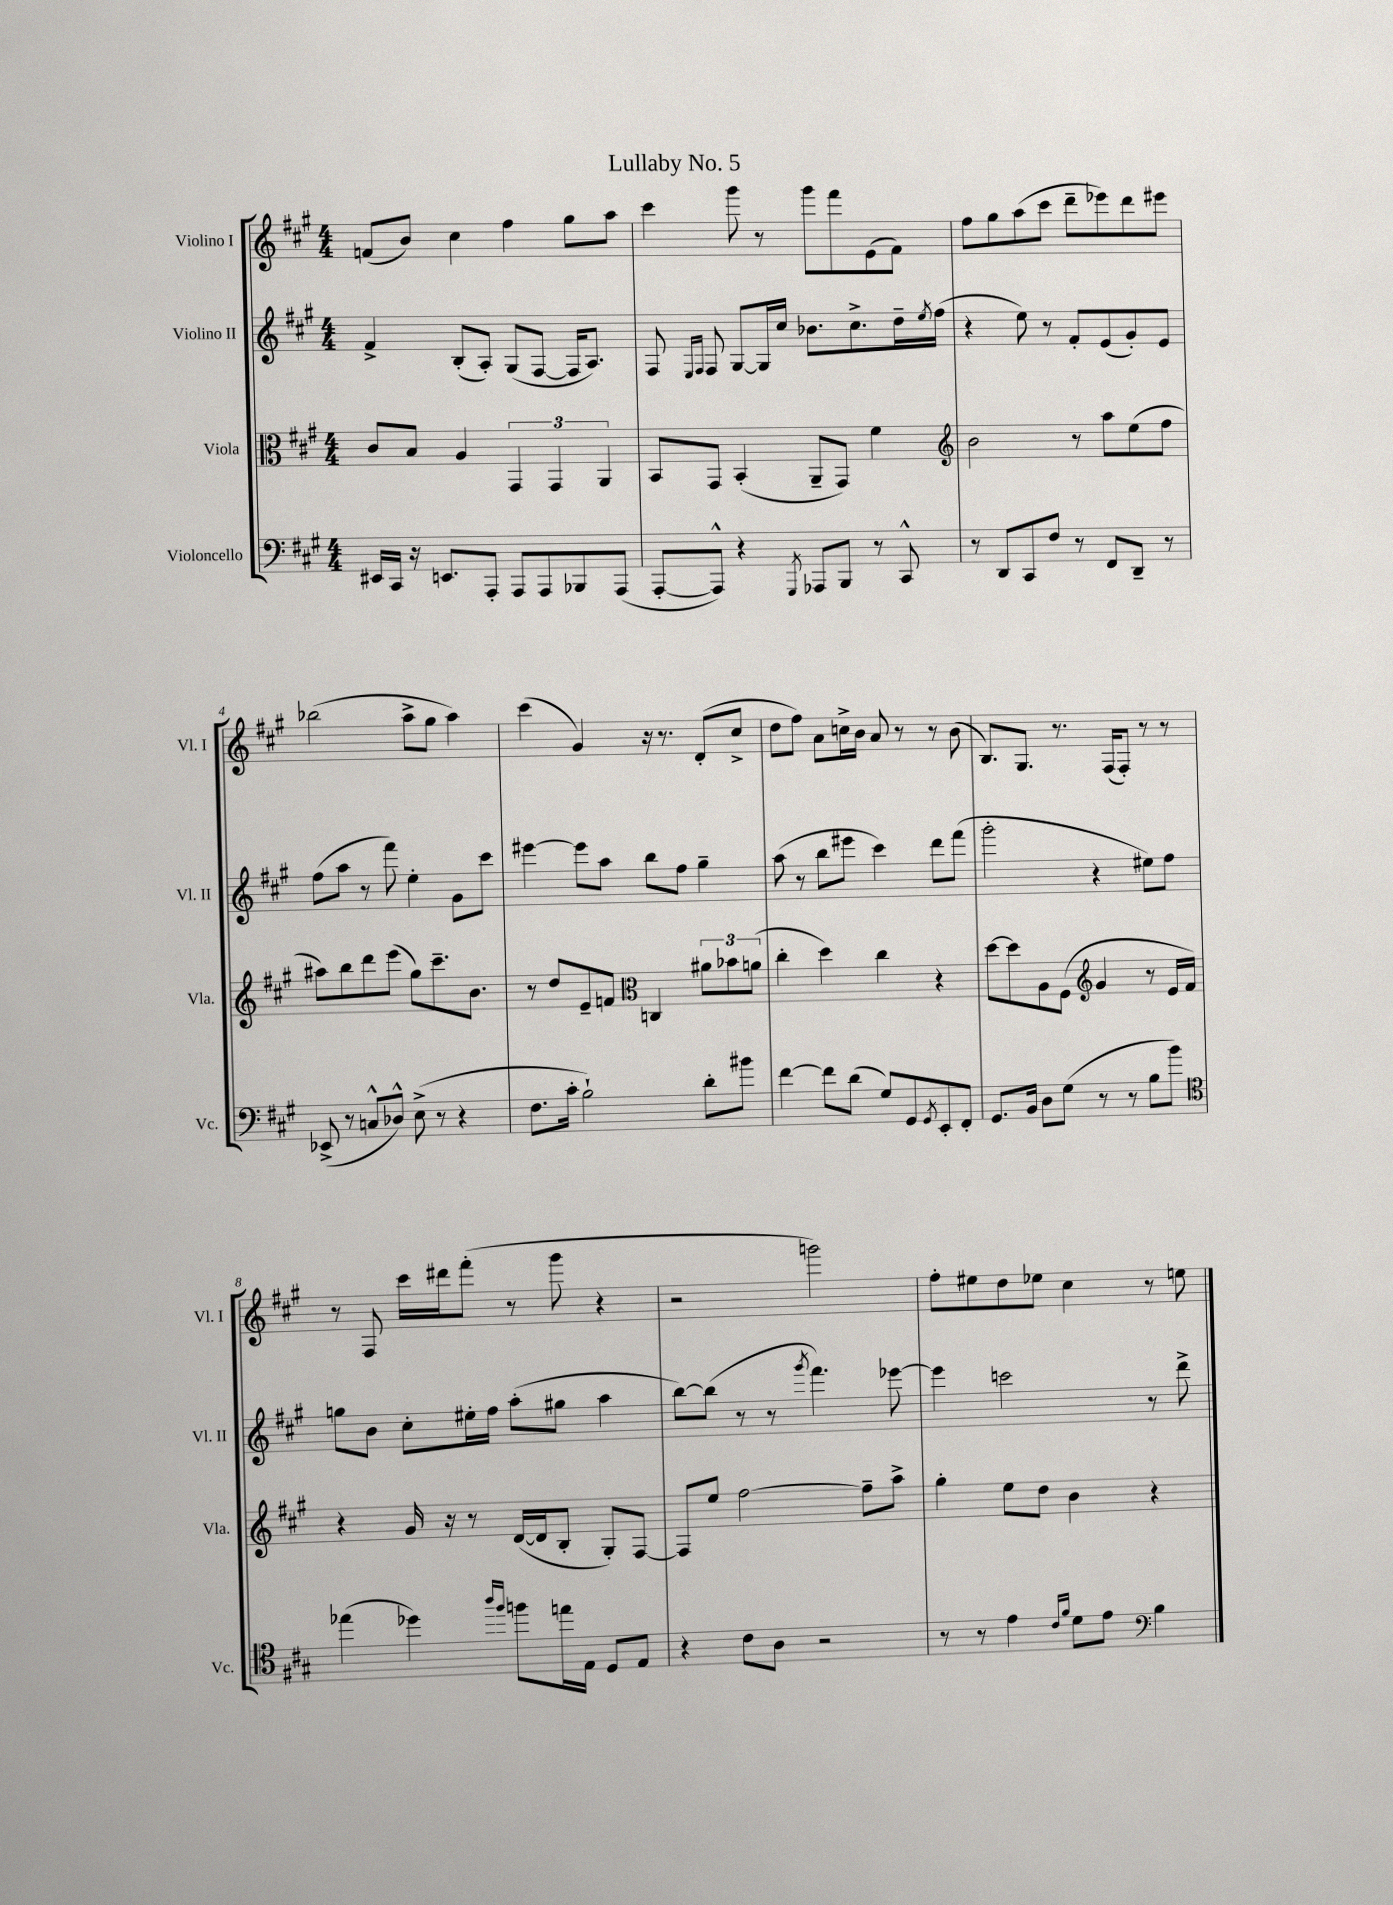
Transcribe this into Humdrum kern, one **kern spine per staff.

**kern	**kern	**kern	**kern
*staff4	*staff3	*staff2	*staff1
*clefF4	*clefC3	*clefG2	*clefG2
*k[f#c#g#]	*k[f#c#g#]	*k[f#c#g#]	*k[f#c#g#]
*M4/4	*M4/4	*M4/4	*M4/4
16EE#	8c#	4f#^	(8f
16CC#	.	.	.
16r	8B	.	8b)
8.EE	.	.	.
.	4A	(8B'	4cc#
8AAA'	.	8A')	.
8AAA	6GG#	(8G#	4ff#
8AAA	.	[8F#	.
.	6GG#	.	.
8BBB-	.	16F#]	8gg#
.	.	8.A)	.
.	6AA	.	.
(8AAA	.	.	8aa
=	=	=	=
[8AAA'	8BB	8F#	4ccc#
.	.	16qqE	.
.	.	16qqF#	.
8AAA^^])	8GG#	8F#	.
4r	(4BB'	[8G#	8ggg#
.	.	16G#]	8r
.	.	16cc#	.
8qGGG#	.	.	.
8AAA-	8AA~	8.b-	8ggg#
8BBB	8GG#)	.	8fff#
.	.	8.cc#^	.
8r	4f#	.	(8e
8CC#^^	.	16dd~	8f#)
.	.	8qee	.
.	.	(16ff#	.
=	=	=	=
*	*clefG2	*	*
8r	2b	4r	8ff#
8DD	.	.	8gg#
8CC#	.	8ee)	(8aa
8F#	.	8r	8ccc#
8r	8r	8f#'	8ddd~
8FF#	8aa	(8e	8eee-)
8DD~	(8ee	8g#')	8ddd
8r	8ff#	8e	8eee#
=	=	=	=
(8EE-^	8aa#)	(8ff#	(2bb-
8r	8bb	8aa	.
8C^^	8ddd	8r	.
8D-^^)	(8eee	8fff#)	.
(8E^	8gg#)	4ee'	8aa^
8r	8.ccc#~	.	8gg#
4r	.	8g#	4aa)
.	8.b	.	.
.	.	8ccc#	.
=	=	=	=
8.F#	8r	[4eee#	(4ccc#
.	8dd	.	.
16c#'	.	.	.
2B`)	8e~	8eee#]	4g#)
.	8f	8aa	.
*	*clefC3	*	*
.	4C	8bb	16r
.	.	.	8.r
.	.	8ff#	.
8d'	12a#	4gg#~	(8d'
.	12b-	.	.
8b#	.	.	8cc#^
.	(12a	.	.
=	=	=	=
[4f#	4cc#'	(8aa	8dd
.	.	8r	8ff#)
8f#]	4dd)	8bb	8a
(8d	.	8eee#	16cc^
.	.	.	16b
8G#)	4cc#	4ccc#)	8a
8GG#	.	.	8r
8qGG#	.	.	.
8EE'	4r	8ddd	8r
8FF#'	.	(8fff#	(8b
=	=	=	=
8.GG#	[8dd	2ggg#'	8.B)
.	8dd]	.	.
16BB	.	.	8.G#
8D	8A	.	.
(8G#	(8F#	.	8.r
*	*clefG2	*	*
8r	4g#	4r	.
.	.	.	(16F#
8r	.	.	8F#')
8B	8r	8ee#)	8r
8b)	16e	8ff#	8r
.	16f#)	.	.
=	=	=	=
*clefC4	*	*	*
(4ee-	4r	8gg	8r
.	.	8b	8F#
4dd-)	16g#	8cc#'	16ccc#
.	16r	.	16ddd#
.	8r	16ee#'	(8fff#'
.	.	16ff#	.
16qqaa	.	.	.
16qqff#	.	.	.
8ff	([16d	(8aa'	8r
.	16d]	.	.
16ee	8B'	8gg#	8ggg#
16E	.	.	.
8D	8G#')	4aa	4r
8E	[8F#	.	.
=	=	=	=
4r	8F#]	[8bb)	2r
.	8ee	(8bb]	.
8c#	[2ff#	8r	.
8A	.	8r	.
.	.	8qggg#	.
2r	.	4.fff#)	2ggg)
.	8ff#~]	.	.
.	8aa^	[8eee-	.
=	=	=	=
8r	4gg#'	4eee-]	8ff#'
8r	.	.	8ee#
4e	8ee	2ccc	8dd
.	8dd	.	8ee-
16qqc#	.	.	.
16qqf#	.	.	.
8d	4b	.	4cc#
8e	.	.	.
*clefF4	*	*	*
4B	4r	8r	8r
.	.	8ddd^	8ee
==	==	==	==
*-	*-	*-	*-
